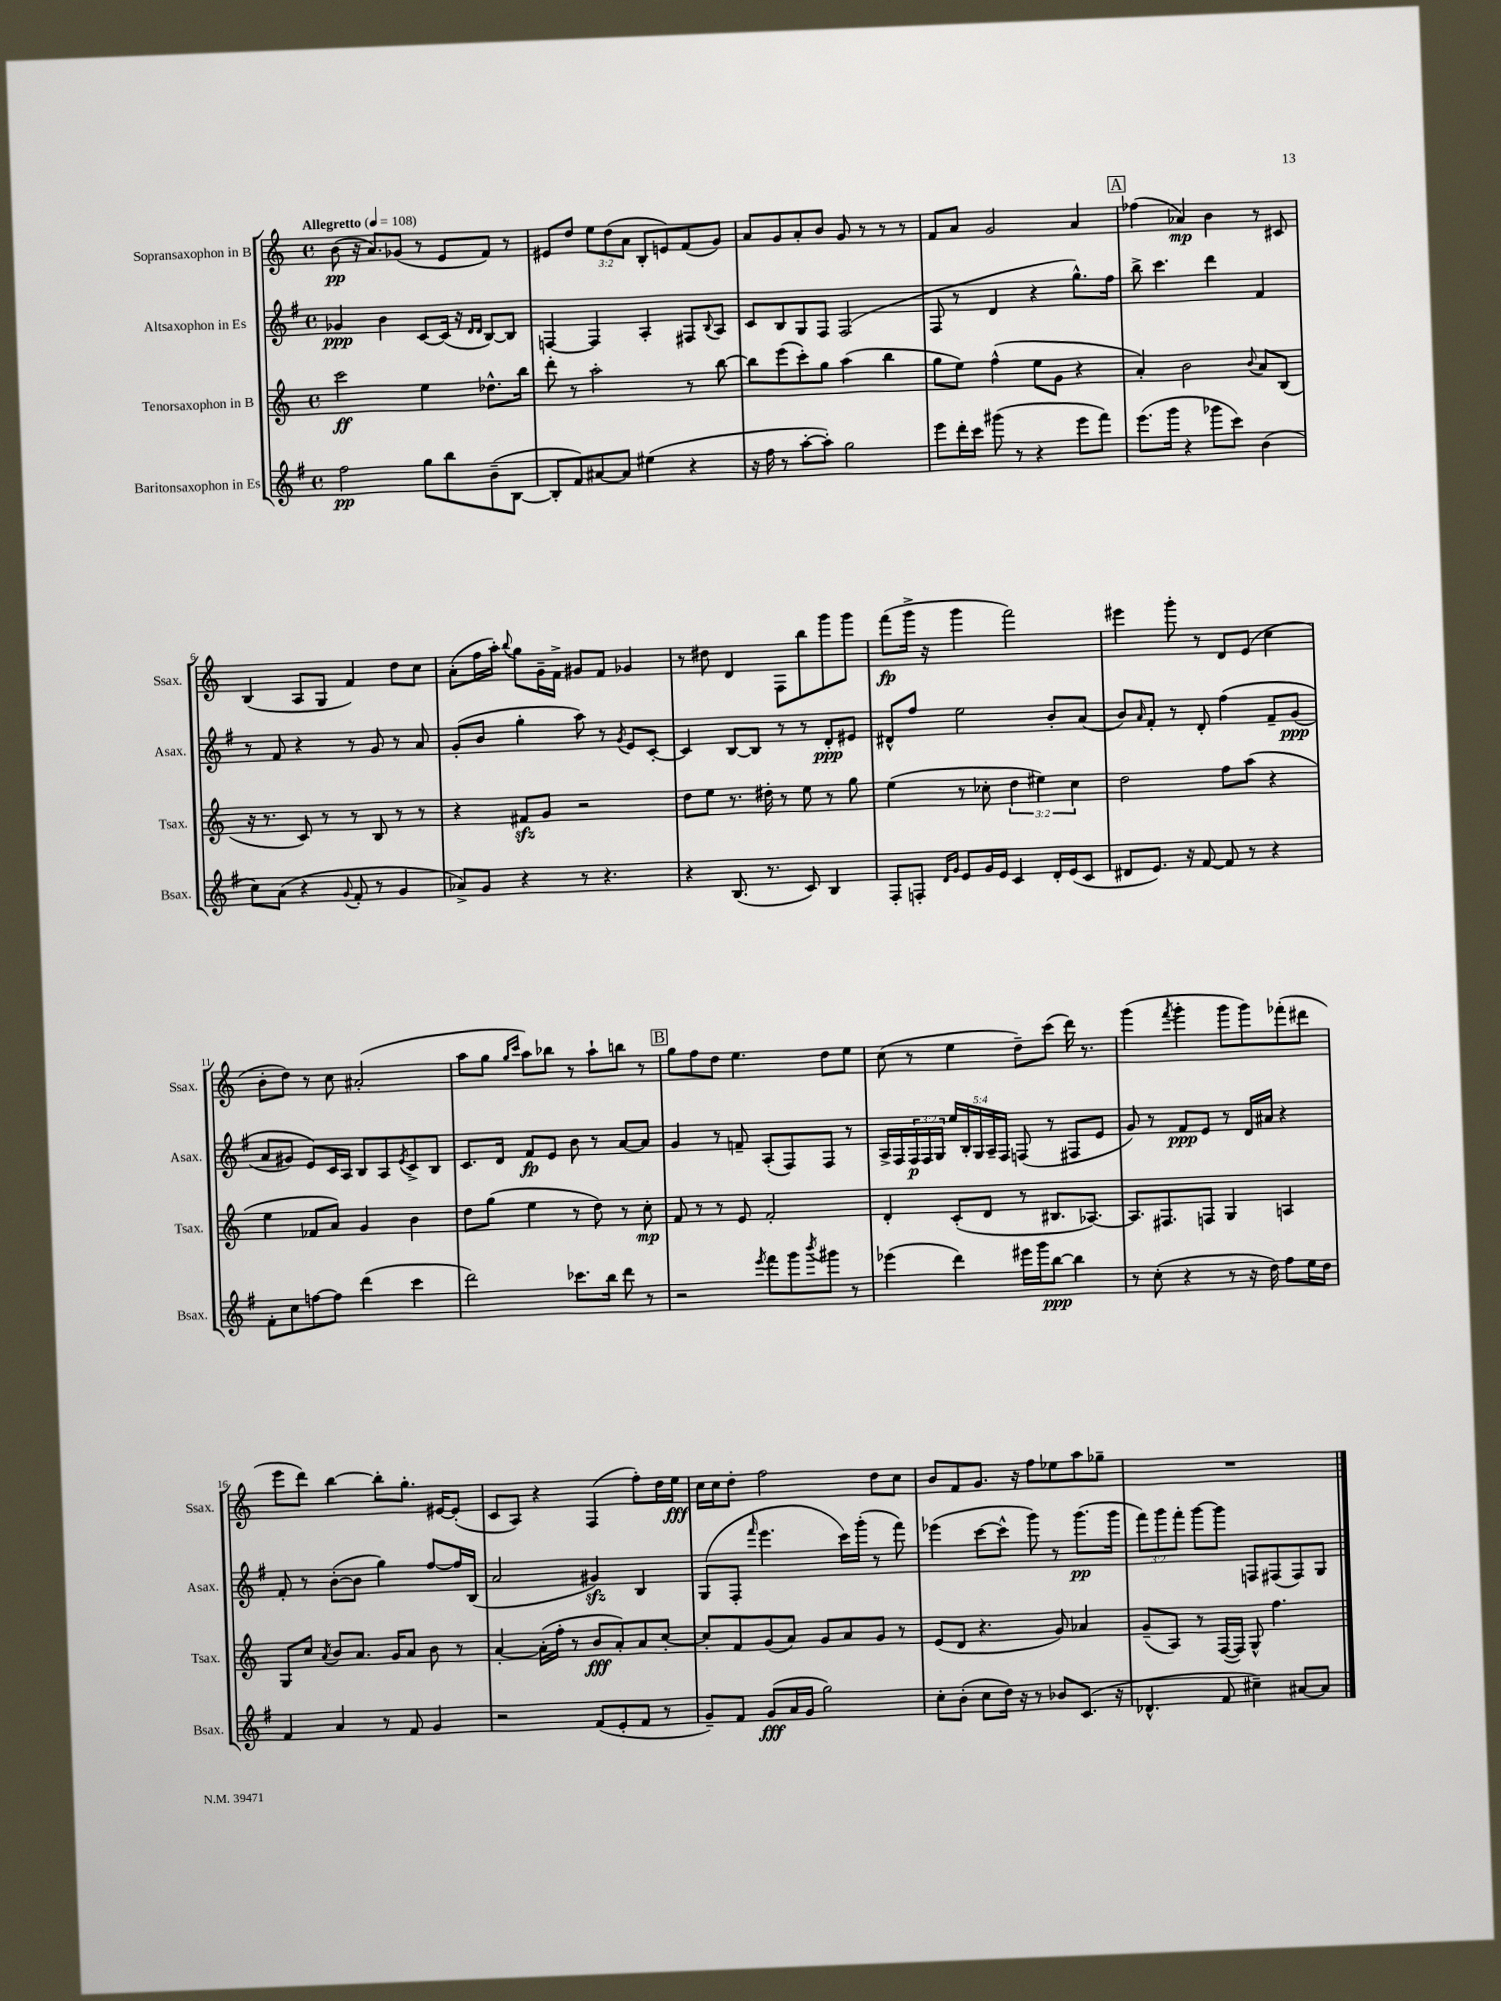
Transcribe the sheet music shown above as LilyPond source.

<<
\new StaffGroup <<
\new Staff = "s0" \with { instrumentName = "Sopransaxophon in B" shortInstrumentName = "Ssax." } {
    \clef treble \key c \major \defaultTimeSignature \time 4/4 \override Staff.TupletNumber.text = #tuplet-number::calc-fraction-text \tempo "Allegretto" 4 = 108
    b'8\pp( r16 a'8.) ges'8( r8 e'8 f'8) r8 |
    eis'8 d''8 \tuplet 3/2 { e''8 d''8( a'8 } b8-. e'8) f'8( g'8) |
    a'8 g'8 a'8-. b'8 g'8 r8 r8 r8 |
    f'8 a'8 g'2 a'4 |
    \mark \markup { \box "A" } fes''4( aes'4\mp) b'4 r8 cis'8 |
    b4( a8 g8 f'4) d''8 c''8 |
    a'8-.( f''16 a''16-.) \appoggiatura { b''8 } g''8 g'16-- f'16-> gis'8 f'8 ges'4 |
    r8 dis''8 d'4 f8 b''8 g'''8 g'''8 |
    f'''8\fp( g'''16-> r16 g'''4 f'''2) |
    eis'''4 g'''8-. r8 d'8 e'8( c''4 |
    b'8-. d''8) r8 c''8 ais'2-.( |
    a''8 g''8 \grace { g''16 c'''16 } a''8) bes''8 r8 a''8-! b''8 r8 |
    \mark \markup { \box "B" } g''8 f''8 d''8 e''4. d''8 e''8 |
    c''8( r8 e''4 d''8--) c'''8( d'''16) r8. |
    g'''4( \acciaccatura { f'''8 } g'''4-. g'''8 g'''8) fes'''8-.( dis'''8 |
    e'''8 d'''8) b''4~ b''8-. g''8.-. eis'16~ eis'8-.( |
    c'8 a8) r4 f4( f''8-.) d''16 e''16\fff |
    c''16 c''16 d''8-. f''2 d''8 c''8 |
    b'8 f'8 g'8. r16 f''8 ees''8 a''8 ges''8-- |
    R1 \bar "|." |
}
\new Staff = "s1" \with { instrumentName = "Altsaxophon in Es" shortInstrumentName = "Asax." } {
    \clef treble \key g \major \defaultTimeSignature \time 4/4 \override Staff.TupletNumber.text = #tuplet-number::calc-fraction-text
    ges'4\ppp b'4 c'8~ c'16( r16 \grace { d'16 d'16 } b8~) b8 |
    f4~ f4 a4-. fis8 \appoggiatura { b8 } a8 |
    c'8 b8 g8 fis8 fis2( |
    fis8 r8 d'4 r4 g''8.-^) fis''16 |
    \mark \markup { \box "A" } b''8-> c'''4. d'''4 fis'4 |
    r8 fis'8 r4 r8 g'8 r8 a'8 |
    g'8-.( b'8 g''4-. a''8) r8 \acciaccatura { g'8 } e'8 c'8~-. |
    c'4 b8~ b8 r8 r8 d'8-.\ppp eis'8 |
    dis'8-^ fis''8 e''2 b'8-. a'8( |
    b'8) \grace { a'16 } fis'8-. r8 d'8-. fis''4\( fis'8-- g'8\ppp( |
    a'8 gis'8) e'8\) c'16 a16 b8 a8 \acciaccatura { e'8 } c'8-> b8 |
    c'8. d'16 fis'8\fp e'8 b'8 r8 a'8~ a'8 |
    \mark \markup { \box "B" } g'4 r8 f'8-- a8-.( fis8) fis8 r8 |
    a16-> fis16 \tuplet 3/2 { fis16\p fis16 g16 } \tuplet 5/4 { e''16 b16-. g16 a16-- fis16 } f8( r8 fis8 e'8 |
    g'8) r8 fis'8\ppp e'8 r8 d'16 ais'16 r4 |
    fis'8-. r8 b'8~-.( b'8 g''4) fis''8~ fis''16 b16( |
    a'2 gis'4\sfz) b4 |
    g8( fis8-. \grace { fis'''16 } e'''4. c'''16) g'''16-.( r8 fis'''8) |
    ees'''4( c'''8~ c'''8-^ g'''8) r8 g'''8.\pp( g'''16 |
    \tuplet 3/2 { fis'''8) g'''8 fis'''8-. } g'''8~ g'''8 f8 fis8( fis8) g8 \bar "|." |
}
\new Staff = "s2" \with { instrumentName = "Tenorsaxophon in B" shortInstrumentName = "Tsax." } {
    \clef treble \key c \major \defaultTimeSignature \time 4/4 \override Staff.TupletNumber.text = #tuplet-number::calc-fraction-text
    c'''2\ff e''4 des''8.-^ b''16 |
    d'''8-. r8 a''2-. r8 b''8~ |
    b''8 e'''8( c'''8-.) g''8 a''4( b''4 |
    g''8 e''8) f''4-^( e''8 g'8 r4 |
    \mark \markup { \box "A" } a'4-.) b'2 \appoggiatura { b'8 } a'8 b8( |
    r16 r8. c'8) r8 r8 b8 r8 r8 |
    r4 fis'8\sfz g'8 r2 |
    d''8 e''8 r8. dis''16-. r8 e''8 r8 g''8 |
    e''4( r8 ces''8-. \tuplet 3/2 { d''4 eis''4) ces''4 } |
    d''2 f''8 a''8( r4 |
    e''4 fes'8 a'8) g'4 b'4 |
    d''8 g''8( e''4 r8 d''8) r8 c''8-.\mp |
    \mark \markup { \box "B" } f'8 r8 r8 e'8 f'2-. |
    d'4-. c'8-.( d'8 r8 bis8. aes8.~) |
    aes8. fis8. f8 g4 a4 |
    g8 c''8 \acciaccatura { a'8 } b'8 a'8. g'16 a'8 b'8 r8 |
    a'4~-. a'16-.( f''16-. r8 b'8\fff a'8-.) a'8 c''8~-. |
    c''8-. f'8 g'8( a'8) g'8 a'8 g'8 r8 |
    e'8( d'8 r4. g'8) aes'4 |
    g'8--( a8) r8 f16~( f16) g8-^ f''4. \bar "|." |
}
\new Staff = "s3" \with { instrumentName = "Baritonsaxophon in Es" shortInstrumentName = "Bsax." } {
    \clef treble \key g \major \defaultTimeSignature \time 4/4
    fis''2\pp g''8 b''8 b'8--( b8~ |
    b8-. fis'8) ais'8~ ais'8 eis''4( r4 |
    r16 fis''16 r8 a''8~-. a''8-.) g''2 |
    e'''8 d'''16-. c'''16 gis'''8( r8 r4 e'''8 fis'''8) |
    \mark \markup { \box "A" } e'''8.( g'''16 r4 ges'''8 c'''8) b'4( |
    c''8) a'8( r4 \appoggiatura { g'8 } fis'8-. r8 g'4 |
    aes'8->) g'8 r4 r8 r4. |
    r4 b8.( r8. c'8) b4 |
    fis8-. f8-. \grace { d'16 g'16 } e'8 g'16 e'16 c'4 d'16-. e'16( c'8 |
    dis'8 e'8.) r16 fis'8~ fis'8 r8 r4 |
    fis'8-. c''8 f''8~ f''8 d'''4( c'''4 |
    d'''2) ces'''8. b''16 d'''8 r8 |
    \mark \markup { \box "B" } r2 \acciaccatura { e'''8 } fis'''8 g'''8 \acciaccatura { b'''8 } gis'''8 r8 |
    ees'''4( d'''4) eis'''16 g'''16 b''8~\ppp b''4 |
    r8 c''8-.( r4 r8 r16 d''16) fis''8 e''16 d''16 |
    fis'4 a'4 r8 fis'8 g'4 |
    r2 fis'8( e'8-. fis'8 r8 |
    g'8--) fis'8 g'8\fff( a'16 g'16 g''2) |
    c''8-. b'8-.( c''8 d''16) r16 r8 bes'8 c'8.( r16 |
    des'4.-^ fis'8 cis''4--) ais'8~ ais'8 \bar "|." |
}
>>
>>
